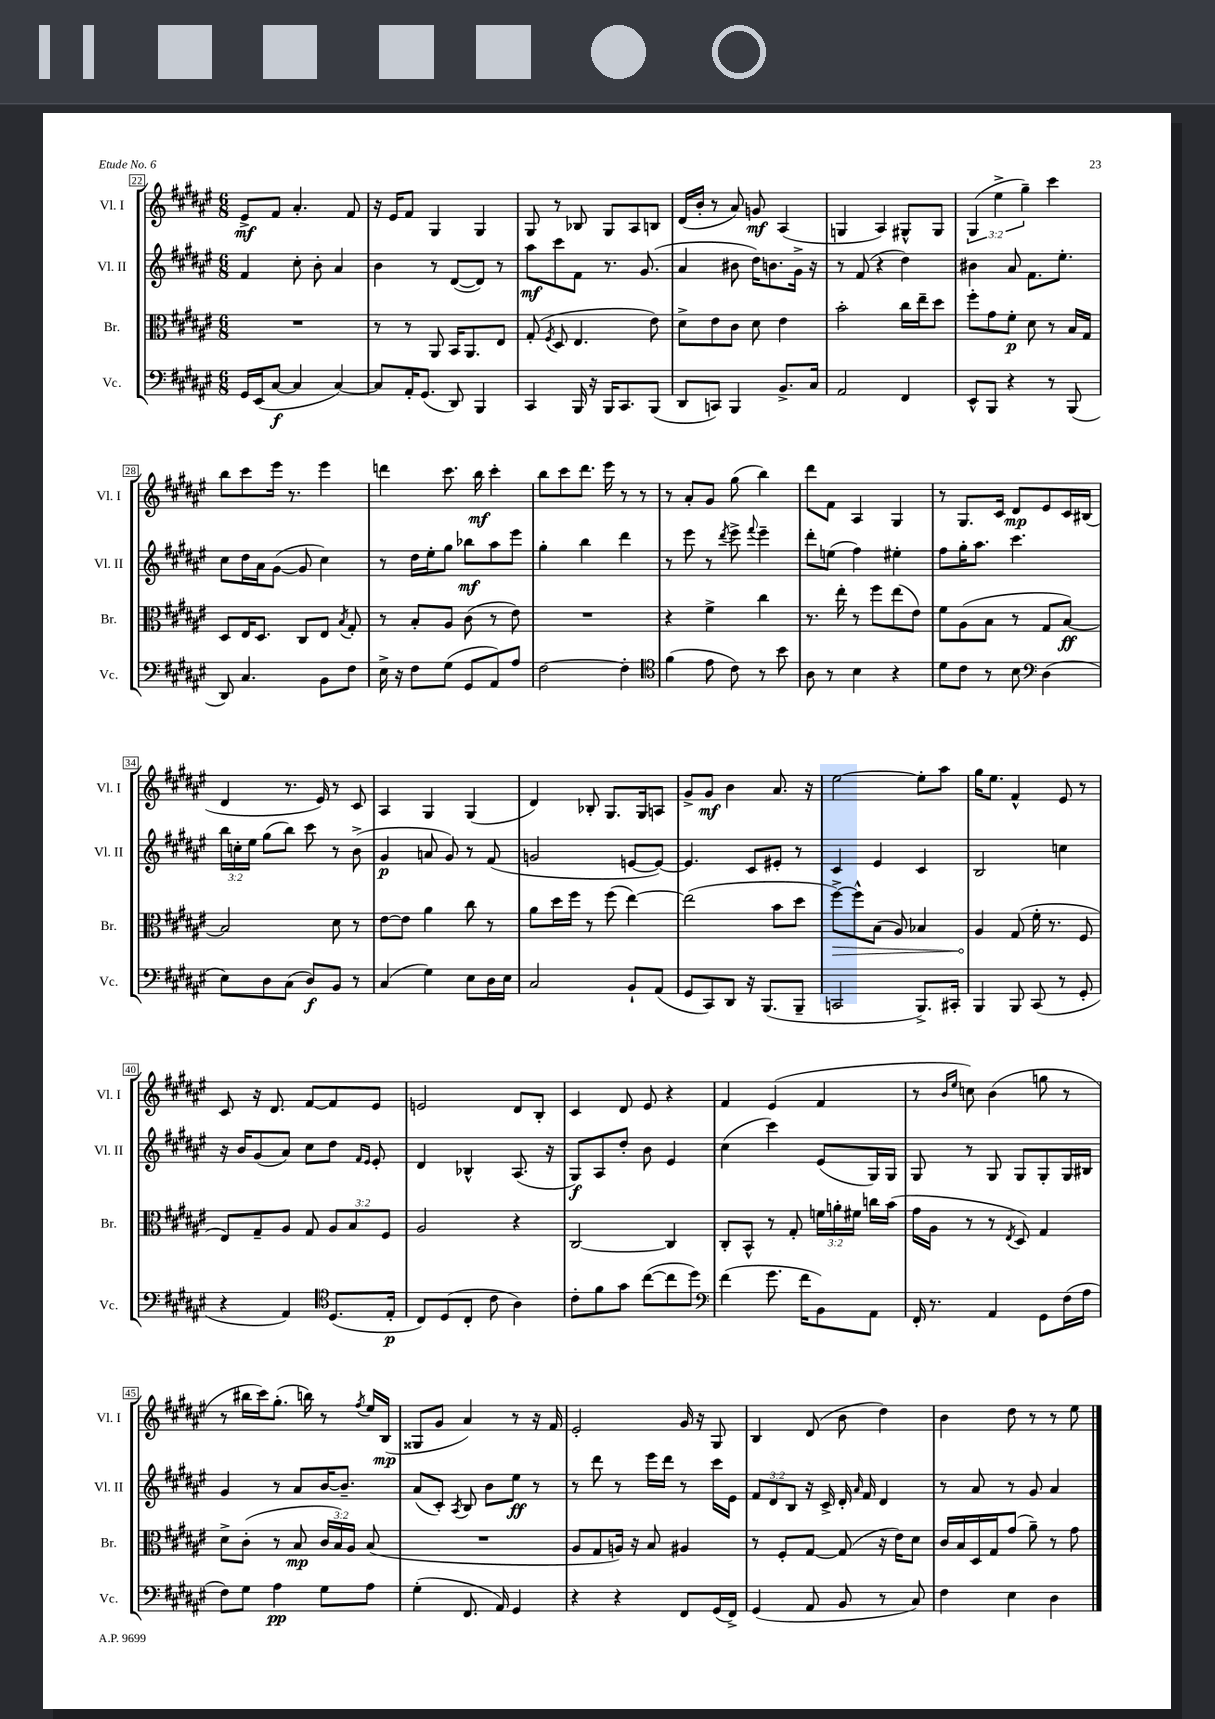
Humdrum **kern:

**kern	**kern	**kern	**kern
*staff4	*staff3	*staff2	*staff1
*clefF4	*clefC3	*clefG2	*clefG2
*k[f#c#g#d#a#e#]	*k[f#c#g#d#a#e#]	*k[f#c#g#d#a#e#]	*k[f#c#g#d#a#e#]
*M6/8	*M6/8	*M6/8	*M6/8
16GG#	2.r	4f#	8e#^
(16EE#	.	.	.
[8C#	.	.	8f#
4C#]	.	8cc#'	4.a#'
.	.	8b'	.
[4C#)	.	4a#	.
.	.	.	8f#
=	=	=	=
8C#]	8r	4b	16r
.	.	.	16e#
16AA#'	8r	.	8f#
(8.GG#	.	.	.
.	8AA#	8r	4G#
8DD#)	16BB	([8d#	.
.	8.AA#	.	.
4BBB	.	8d#])	4G#
.	8E#	8r	.
=	=	=	=
4CC#	(8G#'	8aa#	8G#
.	8qF#	.	.
.	8D#	8ccc#	8r
16BBB	4.E#	8f#	8B-
16r	.	.	.
16BBB	.	8.r	8G#
8.CC#	.	.	.
.	.	.	8A#
.	.	(8.g#	.
(8BBB	8e#)	.	8B
=	=	=	=
8DD#	8d#^	4a#	(16d#
.	.	.	16b'
8CC)	8e#	.	8r
4BBB	8c#	8b#	8a#)
.	8d#	16dd#)	8g
.	.	8.b	.
8.BB^	4e#	.	(4A#
.	.	16g#^	.
16C#	.	16r	.
=	=	=	=
2AA#	2b'	8r	4G
.	.	(8f#	.
.	.	4r	4A#)
4FF#	16cc#	4dd#)	8G#^^
.	16ee#~	.	.
.	8dd#	.	8G#
=	=	=	=
8EE#^^	8ff#'	4b#	(6G#
8BBB	8g#	.	.
.	.	.	6ee#^
4r	8f#'	8a#	.
.	.	.	6gg#~)
.	8d#	8.f#	.
8r	8r	.	4ccc#
.	.	8.ee#'	.
(8BBB	16B	.	.
.	16G#	.	.
=	=	=	=
8DD#)	8D#	8cc#	8bb
4.C#	16E#	16dd#	8ccc#
.	8.D#	16a#	.
.	.	([8g#	16eee#
.	.	.	8.r
.	8C#	8g#]	.
8BB	8E#	4cc#)	4eee#
.	8qB	.	.
8F#	8G#'	.	.
=	=	=	=
16E#^	8r	8r	4ddd
16r	.	.	.
8F#	8B'	16dd#	.
.	.	16ee#'	.
(8G#	8A#	8gg#	8.ccc#
8GG#	(8c#	8bb-	.
.	.	.	16bb
8AA#)	8r	8aa#	4ccc#'
8A#	8e#)	8eee#	.
=	=	=	=
[2F#	2.r	4gg#'	8bb
.	.	.	8ccc#
.	.	4bb	8.ddd#
.	.	.	16eee#
4F#']	.	4ddd#	8r
.	.	.	8r
=	=	=	=
*clefC4	*	*	*
(4f#	4r	8r	8r
.	.	8eee#	8a#'
8e#	4f#^	8r	8g#
.	.	8qddd#	.
8c#)	.	8eee#^	(8gg#
.	.	8qqfff#	.
8r	4cc#	4eee#~	4bb)
8b	.	.	.
=	=	=	=
8A#	8.r	8ddd#'	8ddd#
8r	.	(8ee	8f#
.	16ee#'	.	.
4B	8r	4ff#)	4A#
.	8ff#	.	.
4r	(8ee#	4ee#'	4G#
.	8e#)	.	.
=	=	=	=
8d#	8f#	8ff#	8r
8c#	(8A#	16gg#'	8.G#
.	.	8.aa#	.
8r	8B	.	.
.	.	.	16c#
8B	8r	4.ccc#	8d#
*clefF4	*	*	*
(4D#	8G#	.	8e#
.	[8B)	.	16c#
.	.	.	(16B#
=	=	=	=
8E#)	2B]	24bb	4d#
.	.	24cc'	.
.	.	24ee#	.
8D#	.	(8gg#	.
(8C#	.	8bb)	8.r
8D#)	.	8ccc#	.
.	.	.	16e#)
8BB	8d#	8r	8r
8r	8r	(8b^	8c#
=	=	=	=
(4C#	[8e#	4g#	4A#
.	8e#]	.	.
4G#)	4a#	8a	4G#
.	.	8g#)	.
8E#	8cc#	8r	(4G#
16D#	8r	(8f#	.
16E#	.	.	.
=	=	=	=
2C#	8a#	2g	4d#)
.	16dd#	.	.
.	16ff#	.	.
.	8r	.	8B-'
.	(8ff#	.	8.G#
8BB`	[4ee#)	[8e	.
.	.	.	16G#
(8AA#	.	8e_)	8A
=	=	=	=
8GG#	(2ee#]	4.e]	8g#^
8CC#)	.	.	8g#
8DD#	.	.	4b
16r	.	8c#	.
(8.BBB	.	.	.
.	8b	8e#'	8.a#
8BBB~	8dd#	8r	.
.	.	.	16r
=	=	=	=
2CC	[8ff#^)	4c#	[2ee#
.	8ff#^^]	.	.
.	(8B	4e#	.
.	8A#)	.	.
8.BBB^)	4B-	4c#	8ee#']
.	.	.	8aa#
16CC#'	.	.	.
=	=	=	=
4BBB	4A#	2B	16gg#
.	.	.	8.ee#
8BBB	(8G#	.	4f#^^
(8CC#	16f#'	.	.
.	8.r	.	.
8r	.	4cc	8e#
8GG#'	8F#	.	8r
=	=	=	=
4r	8E#)	16r	8c#
.	.	16b	.
.	8G#~	(8g#	16r
.	.	.	8.d#
4AA#)	8A#	8a#)	.
.	8G#	8cc#	[8f#
*clefC4	*	*	*
(8.D#	12A#	8dd#	8f#]
.	12B	.	.
.	.	16qqf#	.
.	.	16qqe#	.
.	.	8e#'	8e#
.	12F#	.	.
16E#'	.	.	.
=	=	=	=
8C#)	2A#	4d#	2e
(8D#	.	.	.
8C#'	.	4B-^^	.
8c#	.	.	.
4A#)	4r	(8.A#	8d#
.	.	.	8B'
.	.	16r	.
=	=	=	=
8c#'	[2C#	8G#)	4c#
8f#	.	8A#	.
8g#	.	8dd#'	8d#
([8cc#	.	8b	8e#
8cc#]	4C#]	4e#	4r
8dd#)	.	.	.
=	=	=	=
*clefF4	*	*	*
(4f#	8C#'	(4cc#	4f#
.	8BB^^	.	.
8.g#	8r	4ccc#)	(4e#
.	8G#'	.	.
16f#	.	.	.
8BB)	24f	(8e#	4f#
.	24a'	.	.
.	24f#	.	.
8AA#	16cc	16G#)	.
.	(16b	16G#	.
=	=	=	=
16FF#'	16g#	8G#	8r
8.r	16A#	.	.
.	.	.	16qqb
.	.	.	16qqee#
.	8r	8r	8cc)
4AA#	8r	8G#	(4b
.	8qE#	.	.
.	8D#)	8G#	.
8GG#	4G#	8G#'	8gg
(16F#	.	16G#	8r
16A#	.	16B#	.
=	=	=	=
8F#)	8d#^	4g#	8r
8G#	(8c#'	.	16bb#
.	.	.	16ccc#)
4A#	8r	8r	(8.gg#'
.	8B	8a#	.
.	.	.	16bb)
8G#	24c#	[16b	8r
.	24B)	.	.
.	.	8.b~]	.
.	24A#	.	.
.	.	.	8qff#
8A#	(8B	.	16ee#
.	.	.	(16B
=	=	=	=
(4G#'	2.r	(8a#	8G##
.	.	8c#')	8g#
.	.	8qA#	.
8.FF#	.	8B	4a#)
.	.	8b	.
16AA#)	.	.	.
4GG#	.	8ee#	8r
.	.	8r	16r
.	.	.	16f#
=	=	=	=
4r	8A#	8r	2e#'
.	8G#	8ddd#	.
4r	16A)	8r	.
.	16r	.	.
.	8B	16eee#	.
.	.	16ddd#	.
8FF#	4A#	8r	16g#
.	.	.	16r
(16GG#	.	16ccc#	8G#
16FF#^)	.	16e#	.
=	=	=	=
(4GG#	8r	12f#	4B
.	.	12d#	.
.	8F#'	.	.
.	.	12B	.
8AA#	[8G#	16r	(8d#
.	.	16c#^	.
8BB	(8G#]	16d#'	8b
.	.	16qqa#	.
.	.	16f#	.
8r	16r	4d#	4dd#)
.	16e#)	.	.
8C#)	8d#	.	.
=	=	=	=
4F#	16c#	8r	4b
.	16B	.	.
.	16D#	8a#	.
.	16G#	.	.
4E#	(8g#	8r	8dd#
.	8a#~)	8g#	8r
4D#	8r	4a#	8r
.	8g#	.	8ee#
==	==	==	==
*-	*-	*-	*-
